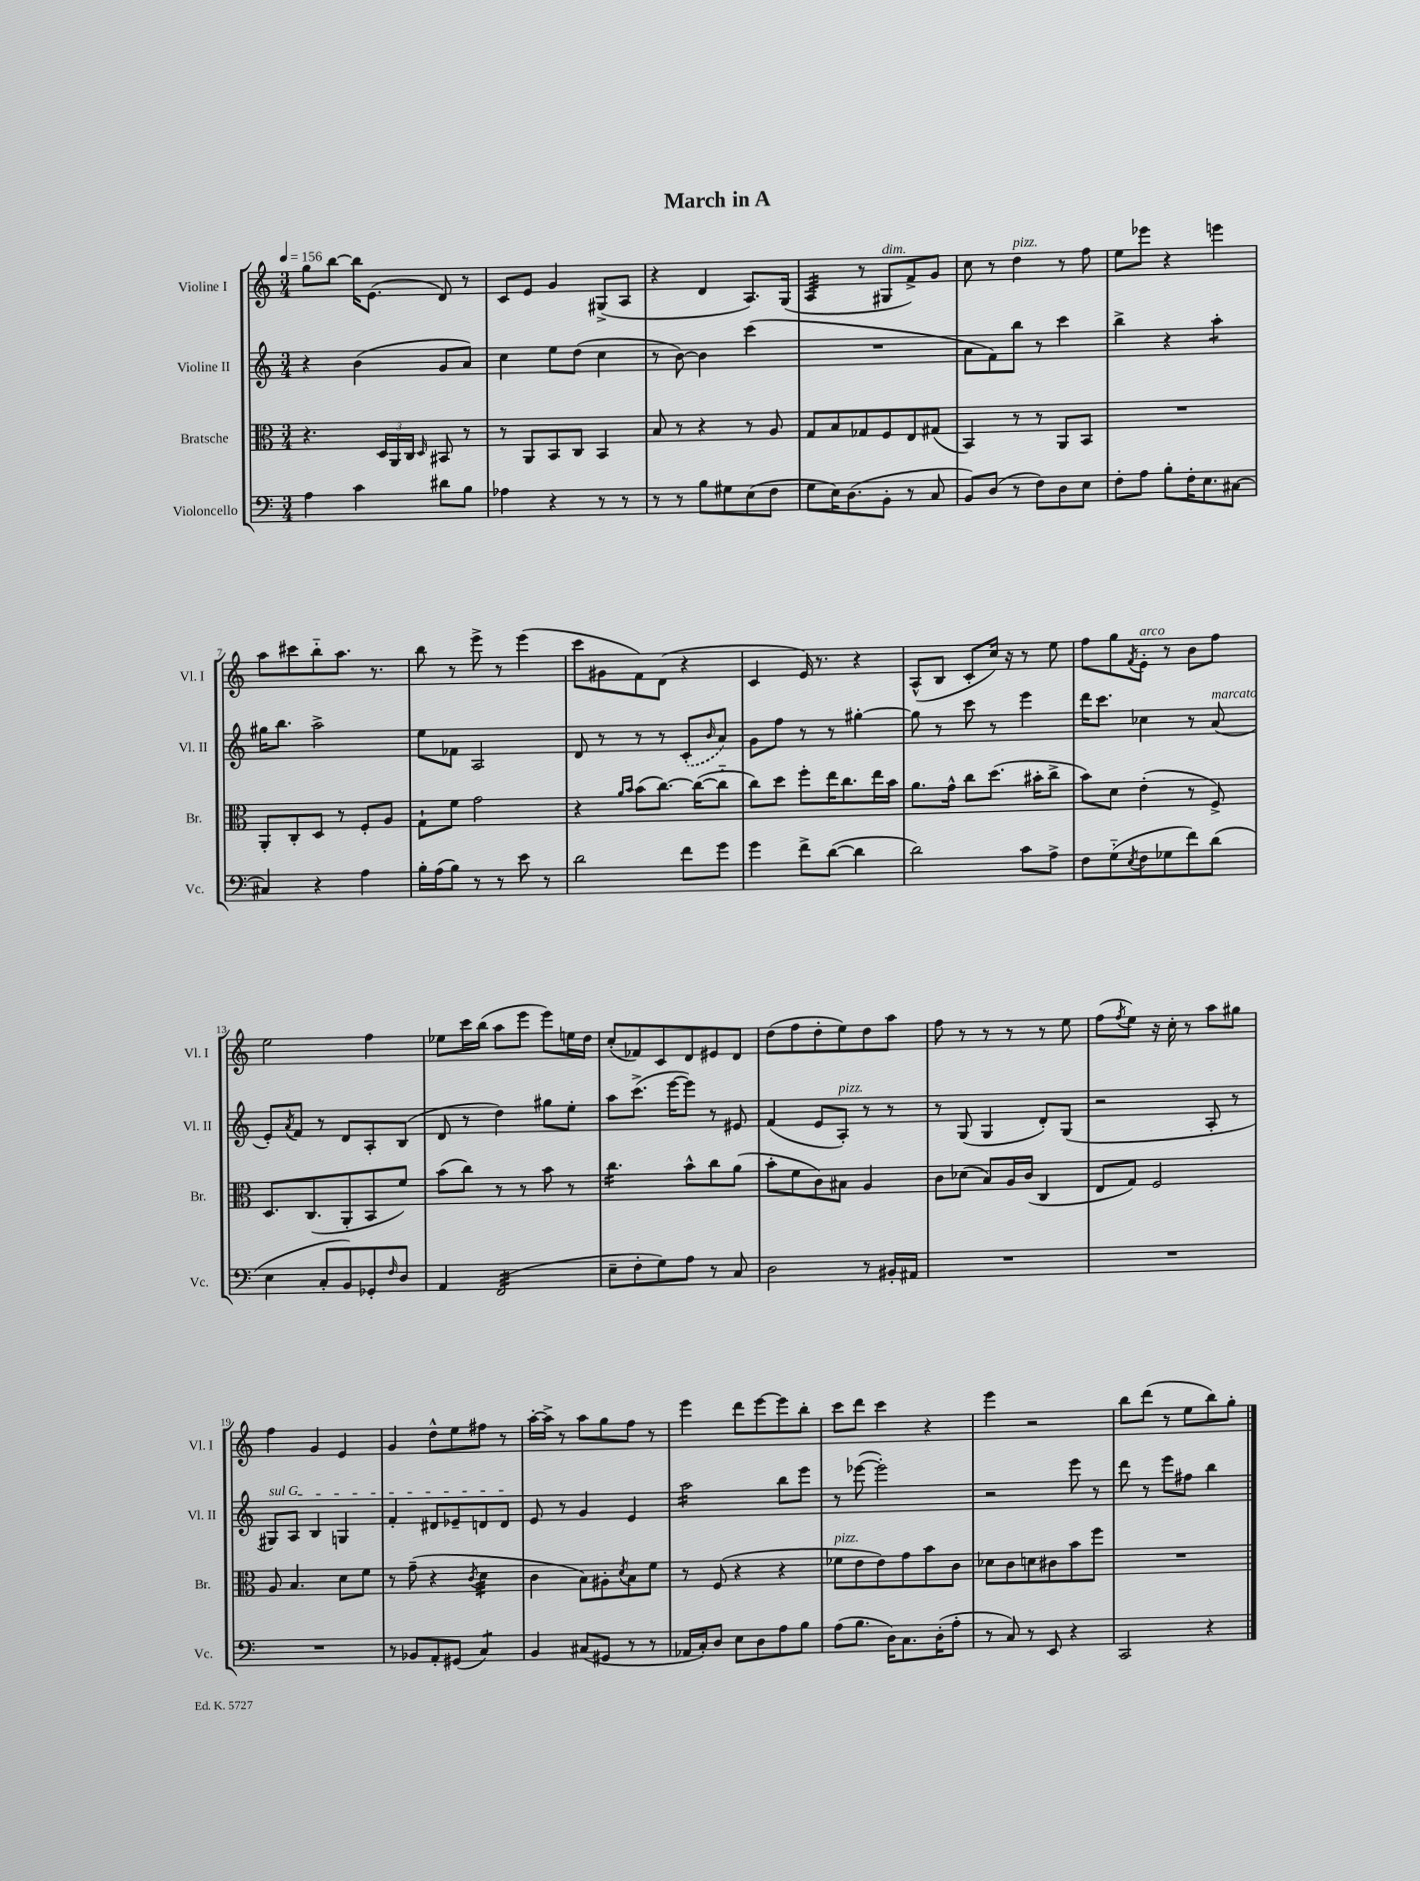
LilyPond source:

\header { title = "March in A" }
<<
\new StaffGroup <<
\new Staff = "s0" \with { instrumentName = "Violine I" shortInstrumentName = "Vl. I" } {
    \clef treble \key c \major \numericTimeSignature \time 3/4 \tempo 4 = 156
    g''8 b''8~ b''16 e'8.( d'8) r8 |
    c'8 e'8 g'4 gis8->( a8 |
    r4 d'4 a8.) g16( |
    a4:32 r8 gis8^\markup { \italic "dim." } f'8->) g'8 |
    c''8 r8 d''4^\markup { \italic "pizz." } r8 f''8 |
    e''8 ees'''8 r4 e'''4 |
    a''8 cis'''8 b''8-_ a''8. r8. |
    b''8 r8 e'''8-> r8 e'''4( |
    c'''8 gis'8 f'8) d'8( r4 |
    c'4 e'16) r8. r4 |
    a8-^( b8 c'8-. c''16) r16 r8 e''8 |
    f''8 g''8 \acciaccatura { f'8 } e'8-.^\markup { \italic "arco" } r8 b'8 f''8 |
    e''2 f''4 |
    ees''8 c'''16 b''16( a''8 e'''8 e'''8) e''16 d''16 |
    c''8-.( fes'8) c'8 d'8 eis'8 d'8 |
    d''8( f''8 d''8-. e''8) d''8 a''8 |
    f''8 r8 r8 r8 r8 e''8 |
    f''8( \acciaccatura { f''8 } e''8) r16 c''16-. r8 a''8 gis''8 |
    f''4 g'4 e'4 |
    g'4 d''8-^ e''8 fis''8 r8 |
    a''16~-. a''16-> r8 a''8 g''8 f''8 r8 |
    e'''4 d'''8 e'''8~ e'''8 b''8-. |
    c'''8 d'''8 c'''4 r4 |
    e'''4 r2 |
    b''8 d'''8( r8 e''8 b''8) g''8-. \bar "|." |
}
\new Staff = "s1" \with { instrumentName = "Violine II" shortInstrumentName = "Vl. II" } {
    \clef treble \key c \major \numericTimeSignature \time 3/4
    r4 b'4( g'8 a'8) |
    c''4 e''8 d''8( c''4 |
    r8 b'8~) b'4 c'''4( |
    R2. |
    a'8 f'8) b''8 r8 c'''4 |
    b''4-> r4 a''4:8-. |
    gis''16 b''8. a''2-> |
    e''8 fes'8 a2 |
    d'8 r8 r8 r8 \once \slurDashed c'8-.( \grace { b'16 } a'8) |
    g'8 f''8 r8 r8 gis''4~-. |
    gis''8 r8 c'''8 r8 e'''4 |
    d'''16 c'''8. ces''4 r8 a'8^\markup { \italic "marcato" }( |
    e'8-.) \acciaccatura { a'8 } f'8 r8 d'8 a8-. b8( |
    d'8 r8 d''4) gis''8 e''8-. |
    a''8 c'''8.->( e'''16~ e'''8) r8 eis'8 |
    f'4( e'8 a8-.^\markup { \italic "pizz." }) r8 r8 |
    r8 g8( g4 d'8-.) g8( |
    r2 a8-. r8 |
    \once \override TextSpanner.bound-details.left.text = \markup { \italic "sul G" } gis8\startTextSpan) a8 b4 g4 |
    f'4-. dis'8 ees'8-- d'8 d'8\stopTextSpan |
    e'8 r8 g'4 e'4 |
    a''2:16 b''8 e'''8 |
    r8 ees'''8~( ees'''2-.) |
    r2 e'''8 r8 |
    d'''8 r8 e'''8 fis''8 b''4 \bar "|." |
}
\new Staff = "s2" \with { instrumentName = "Bratsche" shortInstrumentName = "Br." } {
    \clef alto \key c \major \numericTimeSignature \time 3/4
    r4. \tuplet 3/2 { d16 a,16 c16 } \grace { d16 } bis,8 r8 |
    r8 a,8 b,8 c8 b,4 |
    b8 r8 r4 r8 a8 |
    g8 b8 ges8 f8 e8 gis8( |
    b,4) r8 r8 a,8 b,8 |
    R2. |
    a,8-. c8-. d8 r8 f8-. a8 |
    g8-! f'8 g'2 |
    r4 \grace { a'16 b'16 } b'8( c''8.~) c''16~( c''8-_ |
    c''8) d''8 f''8-. e''16 c''8. e''16 b'16 |
    a'8. g'16-^ c''8 d''8.( bis'16-. c''8-> |
    b'8) d'8 e'4-.( r8 f8->) |
    d8. c8.( a,8-. b,8 f'8) |
    b'8( c''8) r8 r8 b'8 r8 |
    c''4.:16 b'8-^ c''8 a'8( |
    b'8-. f'8 c'8) bis8 a4 |
    c'8 des'8( b8) a16 c'16( c4 |
    e8 g8) f2 |
    a8 b4. d'8 f'8 |
    r8 g'8--( r4 \acciaccatura { c'8 } d'4:32 |
    c'4 b8) ais8-. \acciaccatura { d'8 } b8 f'8 |
    r8 f8( r4 r4 |
    fes'8^\markup { \italic "pizz." } e'8 e'8) g'8 b'8 c'8 |
    des'8 c'8 d'8 cis'8 b'8 f''8 |
    R2. \bar "|." |
}
\new Staff = "s3" \with { instrumentName = "Violoncello" shortInstrumentName = "Vc." } {
    \clef bass \key c \major \numericTimeSignature \time 3/4
    a4 c'4 dis'8 b8 |
    aes4 r4 r8 r8 |
    r8 r8 b8 gis8 e8( f8 |
    g8 e16) d8.( b,8-. r8 c8 |
    b,8) d8( r8 f8) d8 e8 |
    f8-. a8 b8-. f16-. e8. cis8~ |
    cis4 r4 a4 |
    b16-. a16( b8) r8 r8 e'8 r8 |
    d'2 f'8 g'8 |
    g'4 f'8-> d'8~( d'4 |
    d'2) c'8 a8-> |
    f8 g8-_( \acciaccatura { e8 } f8 ges8 f'8) d'8( |
    e4 c8-. b,8) ges,8-. \grace { f16 } d8 |
    a,4 f,2:32( |
    e8-- f8-. g8) a8 r8 c8 |
    d2 r8 bis,16-. ais,16 |
    R2. |
    R2. |
    R2. |
    r8 bes,8 a,8-. gis,8( c4:8) |
    b,4 cis8( gis,8 r8 r8 |
    aes,16 c16-.) d8 e8 d8 a8 b8 |
    a8( b8. d16) c8. d16-.( a8-. |
    r8 c8) r8 e,8 r4 |
    c,2 r4 \bar "|." |
}
>>
>>
